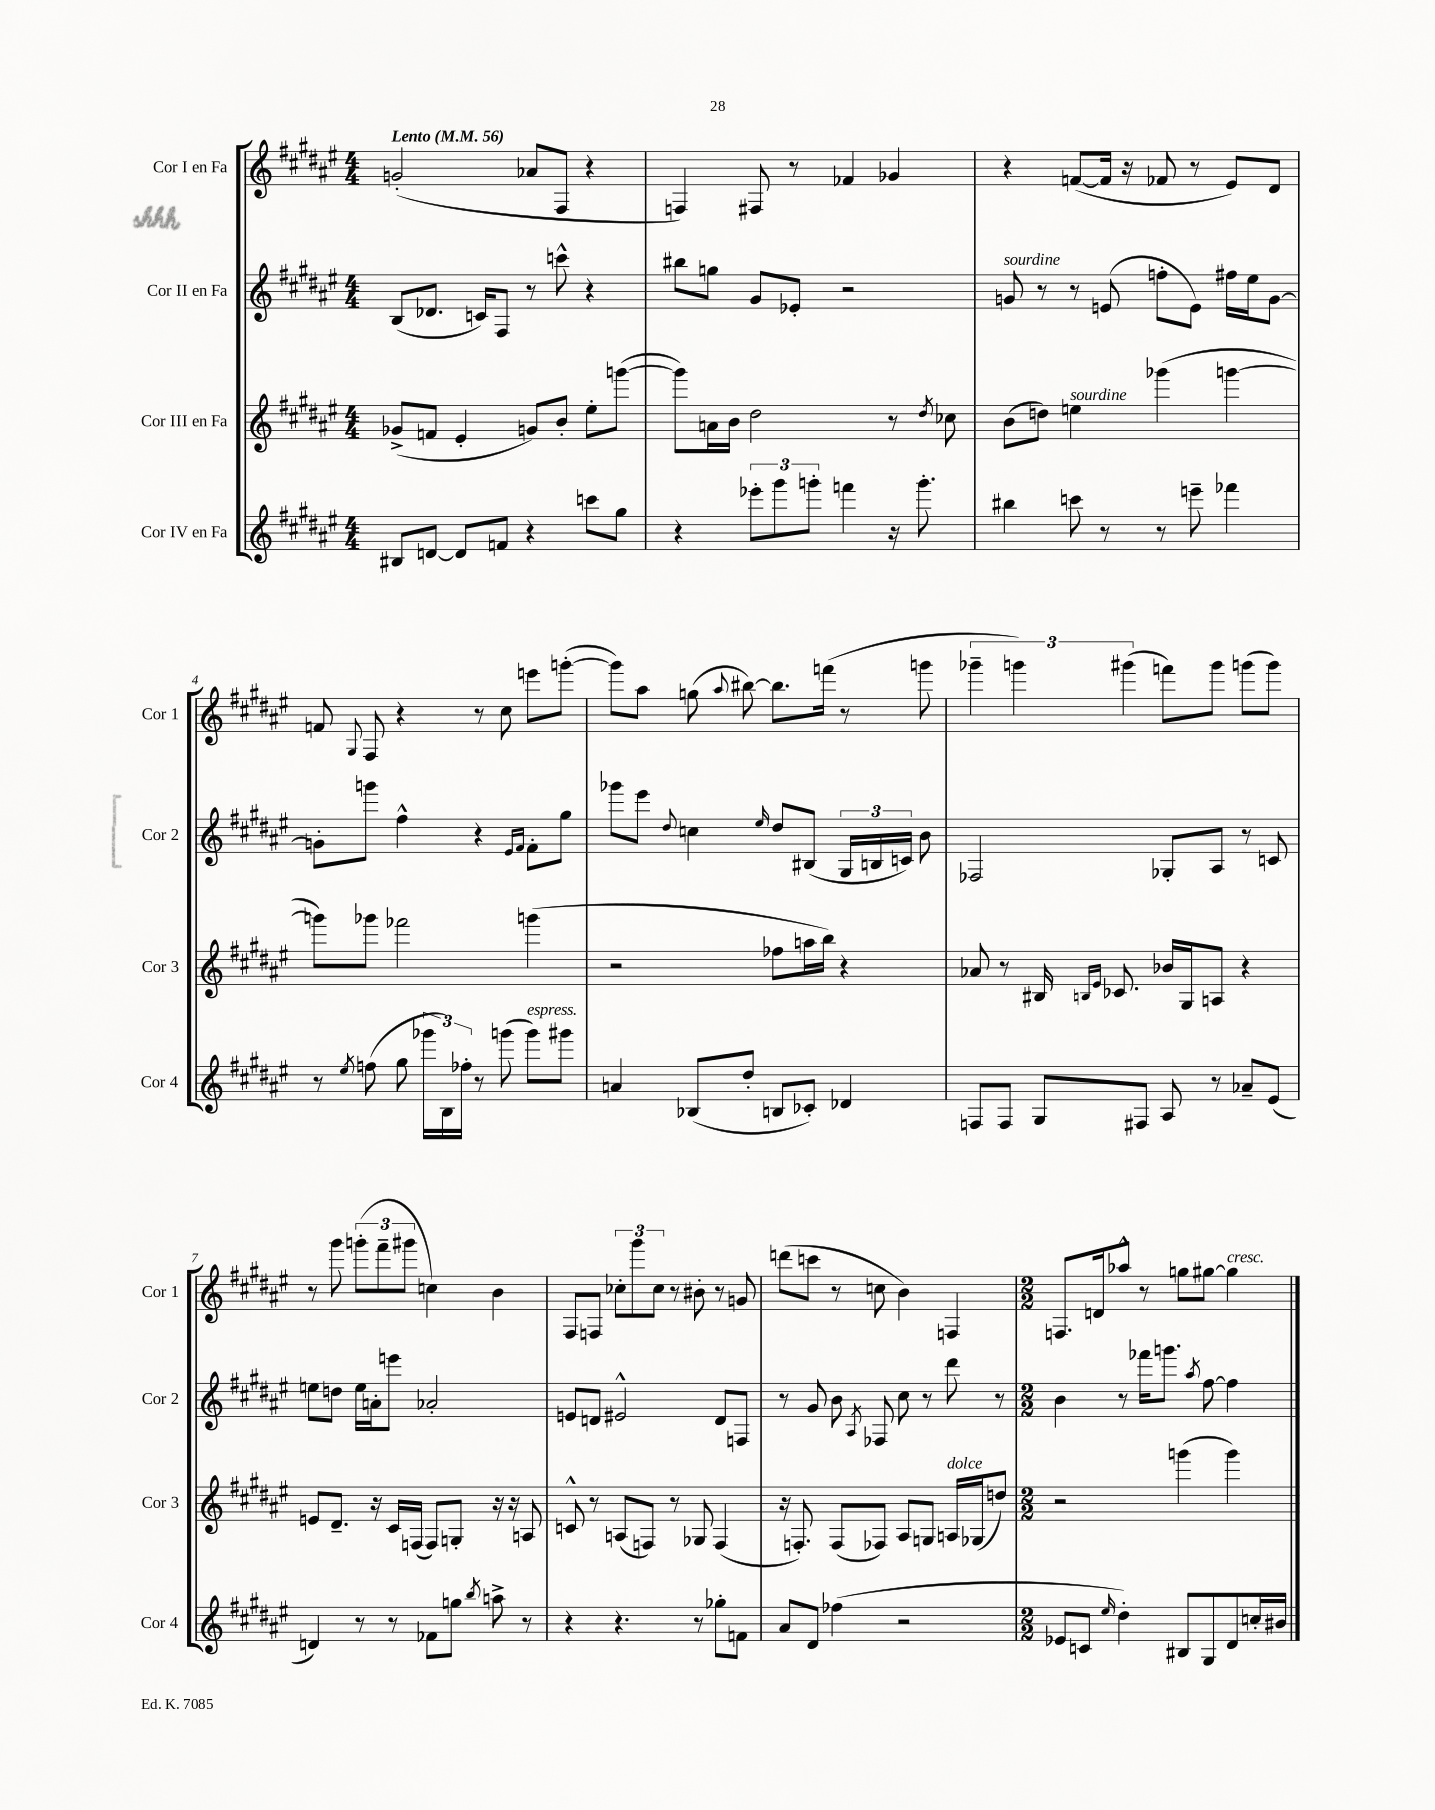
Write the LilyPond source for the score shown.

<<
\new StaffGroup <<
\new Staff = "s0" \with { instrumentName = "Cor I en Fa" shortInstrumentName = "Cor 1" } {
    \clef treble \key fis \major \numericTimeSignature \time 4/4 \tempo "Lento" 4 = 56
    \autoBeamOff g'2-.( aes'8[ fis8] r4 |
    f4) fis8 r8 fes'4 ges'4 |
    r4 f'8[~( f'16] r16 fes'8 r8 eis'8[) dis'8] |
    f'8 \appoggiatura { gis8 } fis8 r4 r8 cis''8 e'''8[ g'''8]~-.( |
    g'''8[) ais''8] g''8( \appoggiatura { ais''8 } bis''8~) bis''8.[ f'''16]( r8 g'''8 |
    \tuplet 3/2 { ges'''4-- g'''4) gis'''4( } f'''8[) gis'''8] g'''8[( g'''8]) |
    r8 gis'''8 \tuplet 3/2 { g'''8[-.( fis'''8-- gis'''8] } c''4) b'4 |
    fis8[ f8] \tuplet 3/2 { ces''8[-. gis'''8 ces''8] } r8 bis'8-. r8 g'8 |
    d'''8[( c'''8] r8 c''8 b'4) f4 |
    \numericTimeSignature \time 2/2 f8.[ d'16 aes''8]-^ r8 g''8[ gis''8]~ gis''4^\markup { \italic "cresc." } \bar "|." |
}
\new Staff = "s1" \with { instrumentName = "Cor II en Fa" shortInstrumentName = "Cor 2" } {
    \clef treble \key fis \major \numericTimeSignature \time 4/4
    \autoBeamOff b8[( des'8.] c'16[) fis8] r8 c'''8-^ r4 |
    bis''8[ g''8] gis'8[ ees'8]-. r2 |
    g'8^\markup { \italic "sourdine" } r8 r8 e'8( f''8[-. e'8]) fis''16[ eis''16 g'8]~ |
    g'8[-. g'''8] fis''4-^ r4 \grace { eis'16[ fis'16] } fis'8[-. gis''8] |
    ges'''8[ eis'''8] \appoggiatura { dis''8 } c''4 \grace { eis''16 } dis''8[ bis8]( \tuplet 3/2 { gis16[ b16 c'16]) } b'8 |
    fes2 ges8[-. ais8] r8 c'8 |
    e''8[ d''8] e''16[ a'16-. e'''8] aes'2-. |
    e'8[ d'8] eis'2-^ d'8[ f8] |
    r8 gis'8 b'8 \acciaccatura { ais8 } fes8 cis''8 r8 dis'''8 r8 |
    \numericTimeSignature \time 2/2 b'4 r8 fes'''16[ g'''8.] \acciaccatura { ais''8 } fis''8~ fis''4 \bar "|." |
}
\new Staff = "s2" \with { instrumentName = "Cor III en Fa" shortInstrumentName = "Cor 3" } {
    \clef treble \key fis \major \numericTimeSignature \time 4/4
    \autoBeamOff ges'8[->( f'8] eis'4-. g'8[) b'8]-. eis''8[-. g'''8]~( |
    g'''8[) a'16 b'16] dis''2 r8 \acciaccatura { dis''8 } ces''8 |
    b'8[( d''8]) e''4^\markup { \italic "sourdine" } ges'''4( g'''4~ |
    g'''8[) ges'''8] fes'''2 g'''4( |
    r2 fes''8[ a''16 b''16]) r4 |
    aes'8 r8 bis16 \grace { b16[ eis'16] } ces'8. bes'16[ gis16 a8] r4 |
    e'8[ dis'8.]-- r16 cis'16[ f16]( f8[) g8]-. r16 r16 a8 |
    c'8-^ r8 a8[( f8]) r8 ges8 f4( |
    r16 f8.-.) f8[( fes8]) ais8[ g8] a16[^\markup { \italic "dolce" } ges16( d''8]) |
    \numericTimeSignature \time 2/2 r2 g'''4( g'''4) \bar "|." |
}
\new Staff = "s3" \with { instrumentName = "Cor IV en Fa" shortInstrumentName = "Cor 4" } {
    \clef treble \key fis \major \numericTimeSignature \time 4/4
    \autoBeamOff bis8[ d'8]~ d'8[ f'8] r4 c'''8[ gis''8] |
    r4 \tuplet 3/2 { ees'''8[-. gis'''8 g'''8]-. } f'''4 r16 g'''8.-. |
    bis''4 c'''8 r8 r8 e'''8-- fes'''4 |
    r8 \acciaccatura { eis''8 } f''8( gis''8 \tuplet 3/2 { ges'''16[ b16) fes''16]-. } r8 g'''8( g'''8[^\markup { \italic "espress." }) gis'''8] |
    a'4 bes8[( dis''8]-. b8[ ces'8]-.) des'4 |
    f8[ f8] gis8[ fis8] ais8 r8 aes'8[-- eis'8]( |
    d'4) r8 r8 fes'8[ g''8] \acciaccatura { b''8 } a''8-> r8 |
    r4 r4. r8 ges''8[-. f'8] |
    ais'8[ dis'8] fes''4( r2 |
    \numericTimeSignature \time 2/2 ees'8[ c'8] \grace { eis''16 } dis''4-.) bis8[ gis8 dis'8 c''16-. bis'16] \bar "|." |
}
>>
>>
